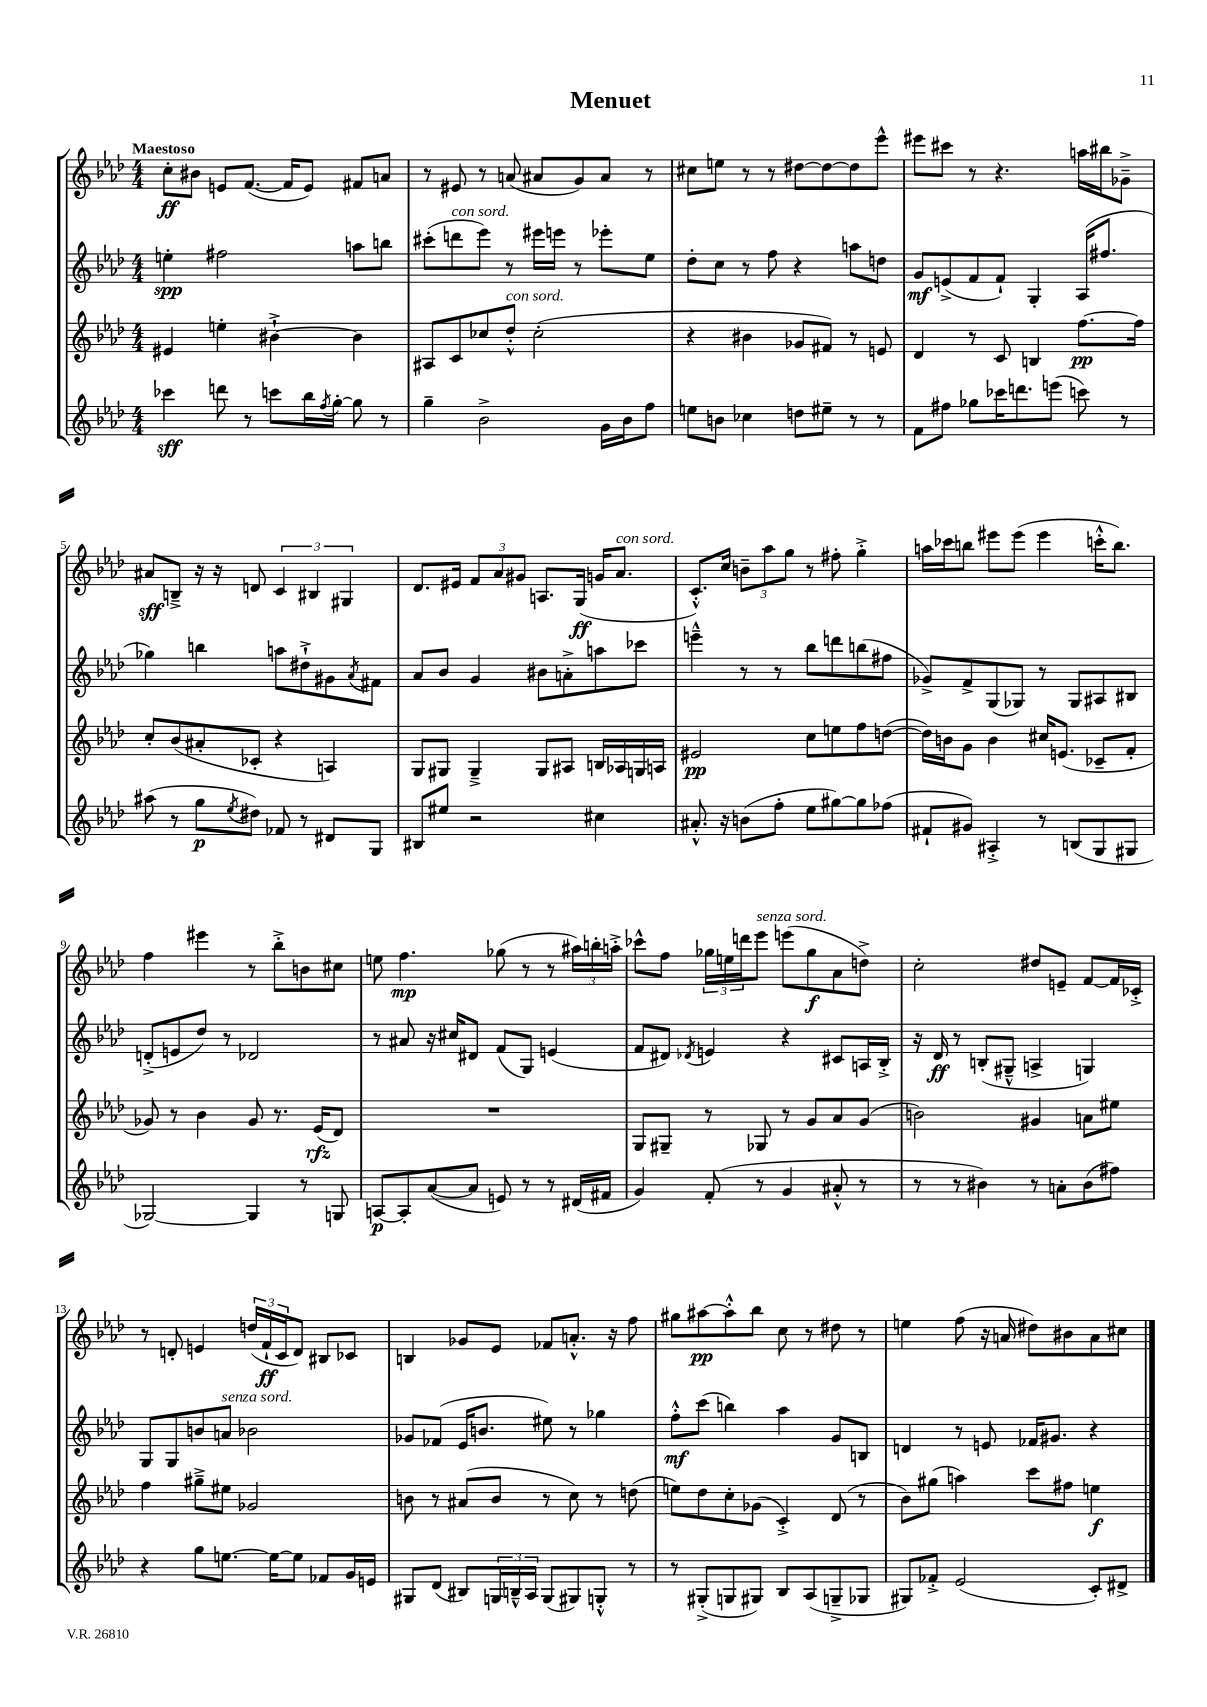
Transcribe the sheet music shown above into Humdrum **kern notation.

**kern	**dynam	**kern	**dynam	**kern	**dynam	**kern	**dynam
*part4	*part4	*part3	*part3	*part2	*part2	*part1	*part1
*staff4	*staff4	*staff3	*staff3	*staff2	*staff2	*staff1	*staff1
*clefG2	*	*clefG2	*	*clefG2	*	*clefG2	*
*k[b-e-a-d-]	*	*k[b-e-a-d-]	*	*k[b-e-a-d-]	*	*k[b-e-a-d-]	*
*M4/4	*	*M4/4	*	*M4/4	*	*M4/4	*
=1	=1	=1	=1	=1	=1	=1	=1
!	!	!	!	!	!	!LO:TX:a:B:t=Maestoso	!
4ccc-X\	sff	4e#X/	.	4een'\	spp	8cc'\L	ff
.	.	.	.	.	.	8b#X\J	.
8dddn\	.	4een'\	.	2ff#X\	.	8en/L	.
8r	.	.	.	.	.	([8.f/J	.
8cccn\L	.	[4b#X`^\	.	.	.	.	.
.	.	.	.	.	.	16f/KL]	.
16bb-\L	.	.	.	.	.	8e/J)	.
8qff/	.	.	.	.	.	.	.
[16gg'\JJ	.	.	.	.	.	.	.
8gg\]	.	4b#\]	.	8aan\L	.	8f#X/L	.
8r	.	.	.	8bbn\J	.	8an/J	.
=2	=2	=2	=2	=2	=2	=2	=2
4gg~\	.	8A#X/L	.	(8ccc#X'\L	.	8r	.
!	!	!	!	!LO:TX:a:i:t=con sord.	!	!	!
.	.	8c/	.	8dddn\	.	8e#X/	.
2b-^\	.	8cc-X/	.	8eee-\J)	.	8r	.
!	!	!LO:TX:a:i:t=con sord.	!	!	!	!	!
.	.	8dd-'^^/J	.	8r	.	(8an/	.
.	.	(2cc-'\	.	16eee#X\LL	.	8a#X/L	.
.	.	.	.	16eeen\JJ	.	.	.
.	.	.	.	8r	.	8g/)	.
16g\LL	.	.	.	8eee-X'\L	.	8a#/J	.
16b-\J	.	.	.	.	.	.	.
8ff\J	.	.	.	8ee-\J	.	8r	.
=3	=3	=3	=3	=3	=3	=3	=3
8een\L	.	4r	.	8dd-'\L	.	8cc#X\L	.
8bn\J	.	.	.	8cc\J	.	8een\J	.
4cc-X\	.	4b#X\	.	8r	.	8r	.
.	.	.	.	8ff\	.	8r	.
8ddn\L	.	8g-X/L	.	4r	.	[8dd#X\L	.
8ee#X~\J	.	8f#X/J)	.	.	.	8dd#\_	.
8r	.	8r	.	8aan\L	.	8dd#\]	.
8r	.	8en/	.	8ddn\J	.	8eee-^^\J	.
=4	=4	=4	=4	=4	=4	=4	=4
8f\L	.	4d-/	.	8g/L	mf	8eee#X\L	.
8ff#X\J	.	.	.	(8en^/	.	8ccc#X\J	.
8gg-X\L	.	8r	.	8f/	.	8r	.
16ccc-X\K	.	8c/	.	8f`/J)	.	4.r	.
8.dddn\	.	.	.	.	.	.	.
.	.	4Bn/	.	4G'/	.	.	.
(8eeen\J	.	.	.	.	.	.	.
8cccn\)	.	[8.ff\L	pp	(16A-/KL	.	16aan\LL	.
.	.	.	.	8.ff#X/J	.	16bb#X\J	.
8r	.	.	.	.	.	8g-X~^\J	.
.	.	16ff\Jk]	.	.	.	.	.
!!LO:LB:g=z
=5	=5	=5	=5	=5	=5	=5	=5
(8aa#X\	.	8cc'/L	.	4gg-X\)	.	8a#X/L	sff
8r	.	(8b-/	.	.	.	8Bn~^/J	.
8gg\L	p	8a#X'/	.	4bbn\	.	16r	.
.	.	.	.	.	.	16r	.
8qee-/	.	.	.	.	.	.	.
8dd#X\J)	.	8c-X'/J	.	.	.	8dn/	.
8f-X/	.	4r	.	8aan\L	.	6c/	.
8r	.	.	.	8dd#X`^\	.	.	.
.	.	.	.	.	.	6B#X/	.
8d#X/L	.	4An/)	.	8g#X\	.	.	.
.	.	.	.	.	.	6G#X/	.
.	.	.	.	8qa-/	.	.	.
8G/J	.	.	.	8f#X\J	.	.	.
=6	=6	=6	=6	=6	=6	=6	=6
8B#X/L	.	8G/L	.	8a-/L	.	8.d-/L	.
8ee#X/J	.	8G#X/J	.	8b-/J	.	.	.
.	.	.	.	.	.	16e#X/Jk	.
2r	.	4G#~^/	.	4g/	.	12f/L	.
.	.	.	.	.	.	12a-/	.
.	.	.	.	.	.	12g#X/J	.
.	.	8G#/L	.	8b#X\L	.	8.An/L	.
.	.	8A#X/J	.	8an'^\	.	.	.
.	.	.	.	.	.	(16G/Jk	ff
4cc#X\	.	16Bn/LL	.	8aan\	.	16gn/KL	.
!	!	!	!	!	!	!LO:TX:a:i:t=con sord.	!
.	.	16A-X/	.	.	.	8.a-/J	.
.	.	16Gn/	.	8ccc-X\J	.	.	.
.	.	16An/JJ	.	.	.	.	.
=7	=7	=7	=7	=7	=7	=7	=7
8.a#X'^^/	.	2e#X/	pp	4eeen~^^\	.	8.c'^^/L)	.
16r	.	.	.	.	.	16cc/Jk	.
(8bn\L	.	.	.	8r	.	12bn~\L	.
.	.	.	.	.	.	12aa-\	.
8ff'\J	.	.	.	8r	.	.	.
.	.	.	.	.	.	12gg\J	.
8ee-\L	.	8cc\L	.	8bb-\L	.	8r	.
[8gg#X\)	.	8een\	.	8dddn\	.	8ff#X'\	.
8gg#\]	.	8ff\	.	(8bbn\	.	4gg'^\	.
(8ff-X\J	.	([8ddn\J	.	8ff#X\J	.	.	.
=8	=8	=8	=8	=8	=8	=8	=8
8f#X`/L	.	16dd\LL])	.	8g-X^/L)	.	16aan\LL	.
.	.	16bn\J	.	.	.	16ccc-X\J	.
8g#X/J)	.	8g\J	.	8f^/	.	8bbn\J	.
4A#X'^/	.	4b\	.	(8G/	.	8eee#X\L	.
.	.	.	.	8G-X/J)	.	(8eee#\J	.
8r	.	16cc#X/KL	.	8r	.	4eee#\	.
.	.	(8.en/J	.	.	.	.	.
(8Bn/L	.	.	.	8G-/L	.	.	.
8G/	.	8c-X~/L	.	8A#X/	.	16cccn'^^\KL	.
.	.	.	.	.	.	8.bb\J)	.
8G#X/J	.	8f'/J	.	8B#X/J	.	.	.
!!LO:LB:g=z
=9	=9	=9	=9	=9	=9	=9	=9
[2G-X/)	.	8g-X/)	.	(8dn'^/L	.	4ff\	.
.	.	8r	.	8en/	.	.	.
.	.	4b-\	.	8dd-/J)	.	4eee#X\	.
.	.	.	.	8r	.	.	.
4G-/]	.	8g-/	.	2d-X/	.	8r	.
.	.	8.r	.	.	.	8bb-'^\L	.
8r	.	.	.	.	.	8bn\	.
.	.	(16e-/KL	rfz	.	.	.	.
8Gn/	.	8d-/J)	.	.	.	8cc#X\J	.
=10	=10	=10	=10	=10	=10	=10	=10
[8An/L	p	1r	.	8r	.	8een\	.
8A'/]	.	.	.	8a#X/	.	4.ff\	mp
([8a-/	.	.	.	16r	.	.	.
.	.	.	.	16cc#X/KL	.	.	.
8a-/J]	.	.	.	8d#X/J	.	.	.
8en/)	.	.	.	(8f/L	.	(8gg-X\	.
8r	.	.	.	8G/J)	.	8r	.
8r	.	.	.	(4en/	.	8r	.
(16d#X/LL	.	.	.	.	.	24aa#X\LL)	.
.	.	.	.	.	.	24bbn'\	.
16f#X/JJ	.	.	.	.	.	.	.
.	.	.	.	.	.	24aan'^\JJ	.
=11	=11	=11	=11	=11	=11	=11	=11
4g/)	.	8G/L	.	8f/L	.	8ccc-X^^\L	.
.	.	8G#X~/J	.	8d#X/J)	.	8ff\J	.
.	.	.	.	8qd-X/	.	.	.
(8f'/	.	8r	.	4en/	.	24gg-X\LL	.
.	.	.	.	.	.	24een\	.
.	.	.	.	.	.	24dddn\J	.
!	!	!	!	!	!	!LO:TX:a:i:t=senza sord.	!
8r	.	8G-X/	.	.	.	8eee-\J	.
4g/	.	8r	.	4r	.	(8eeen\L	.
.	.	8g/L	.	.	.	8gg-\	f
8a#X'^^/	.	8a-/	.	8c#X/L	.	8a-\	.
8r	.	(8g/J	.	16An/L	.	8ddn^\J)	.
.	.	.	.	16B-'^/JJ	.	.	.
=12	=12	=12	=12	=12	=12	=12	=12
8r	.	2bn\)	.	16r	.	2cc'\	.
.	.	.	.	16d-/	ff	.	.
8r	.	.	.	8r	.	.	.
4b#X\)	.	.	.	(8Bn'/L	.	.	.
.	.	.	.	8G#X~^^/J	.	.	.
8r	.	4g#X/	.	4An^/	.	8dd#X/L	.
8an'\L	.	.	.	.	.	8en~/J	.
(8b#\	.	8an\L	.	4Gn/)	.	[8f/L	.
8ff#X\J)	.	8ee#X\J	.	.	.	16f/L]	.
.	.	.	.	.	.	16c-X'^/JJ	.
!!LO:LB:g=z
=13	=13	=13	=13	=13	=13	=13	=13
4r	.	4ff\	.	8G/L	.	8r	.
.	.	.	.	8G/	.	8dn'/	.
8gg\L	.	8gg#X~^\L	.	8bn/	.	4en/	.
!	!	!	!	!LO:TX:a:i:t=senza sord.	!	!	!
[8.een\J	.	8ee#X\J	.	8an/J	.	.	.
.	.	2g-X/	.	2b-X\	.	(24ddn/LL	.
.	.	.	.	.	.	24f`/	ff
16ee\KL_	.	.	.	.	.	.	.
.	.	.	.	.	.	24c/J	.
8ee\J]	.	.	.	.	.	8d/J)	.
8f-X/L	.	.	.	.	.	8B#X/L	.
16g/L	.	.	.	.	.	8c-X/J	.
16en/JJ	.	.	.	.	.	.	.
=14	=14	=14	=14	=14	=14	=14	=14
8G#X/L	.	8bn\	.	8g-X/L	.	4Bn/	.
(8d-/J	.	8r	.	(8f-X/J	.	.	.
8B#X/L)	.	(8a#X/L	.	16e-/KL	.	8g-X/L	.
.	.	.	.	8.bn/J	.	.	.
24Gn/L	.	8b/J	.	.	.	8e-/J	.
24Bn~^^/	.	.	.	.	.	.	.
24A-/JJ	.	.	.	.	.	.	.
(8G/L	.	8r	.	8ee#X\)	.	8f-X/L	.
8G#X/)	.	8cc\)	.	8r	.	8.an'^^/J	.
8Gn'^^/J	.	8r	.	4gg-X\	.	.	.
.	.	.	.	.	.	16r	.
8r	.	(8ddn\	.	.	.	8ff\	.
=15	=15	=15	=15	=15	=15	=15	=15
8r	.	8een\L)	.	8ff'^^\L	mf	8gg#X\L	.
(8G#X'^/L	.	8dd-\	.	(8ccc\J	.	[8aa#X\	pp
8Gn/	.	8cc'\	.	4bbn\)	.	8aa#'^^\]	.
8G#X/J)	.	(8g-X\J	.	.	.	8bb-\J	.
8B-/L	.	4c'^/)	.	4aa-\	.	8cc\	.
(8A-/	.	.	.	.	.	8r	.
8Gn~^/	.	(8d-/	.	8g/L	.	8dd#X\	.
8G-X/J	.	8r	.	8Bn/J	.	8r	.
=16	=16	=16	=16	=16	=16	=16	=16
8G#X/L)	.	8b-\L)	.	4dn/	.	4een\	.
8f-X'^/J	.	(8gg#X\J	.	.	.	.	.
(2e-/	.	4aan\)	.	8r	.	(8ff\	.
.	.	.	.	8en/	.	16r	.
.	.	.	.	.	.	16an/	.
.	.	8ccc\L	.	16f-X/KL	.	8dd#X\L)	.
.	.	.	.	8.g#X/J	.	.	.
.	.	8ff#X\J	.	.	.	8b#X\	.
8c'/L)	.	4een\	f	4r	.	8a\	.
8d#X^/J	.	.	.	.	.	8cc#X\J	.
==	==	==	==	==	==	==	==
*-	*-	*-	*-	*-	*-	*-	*-
